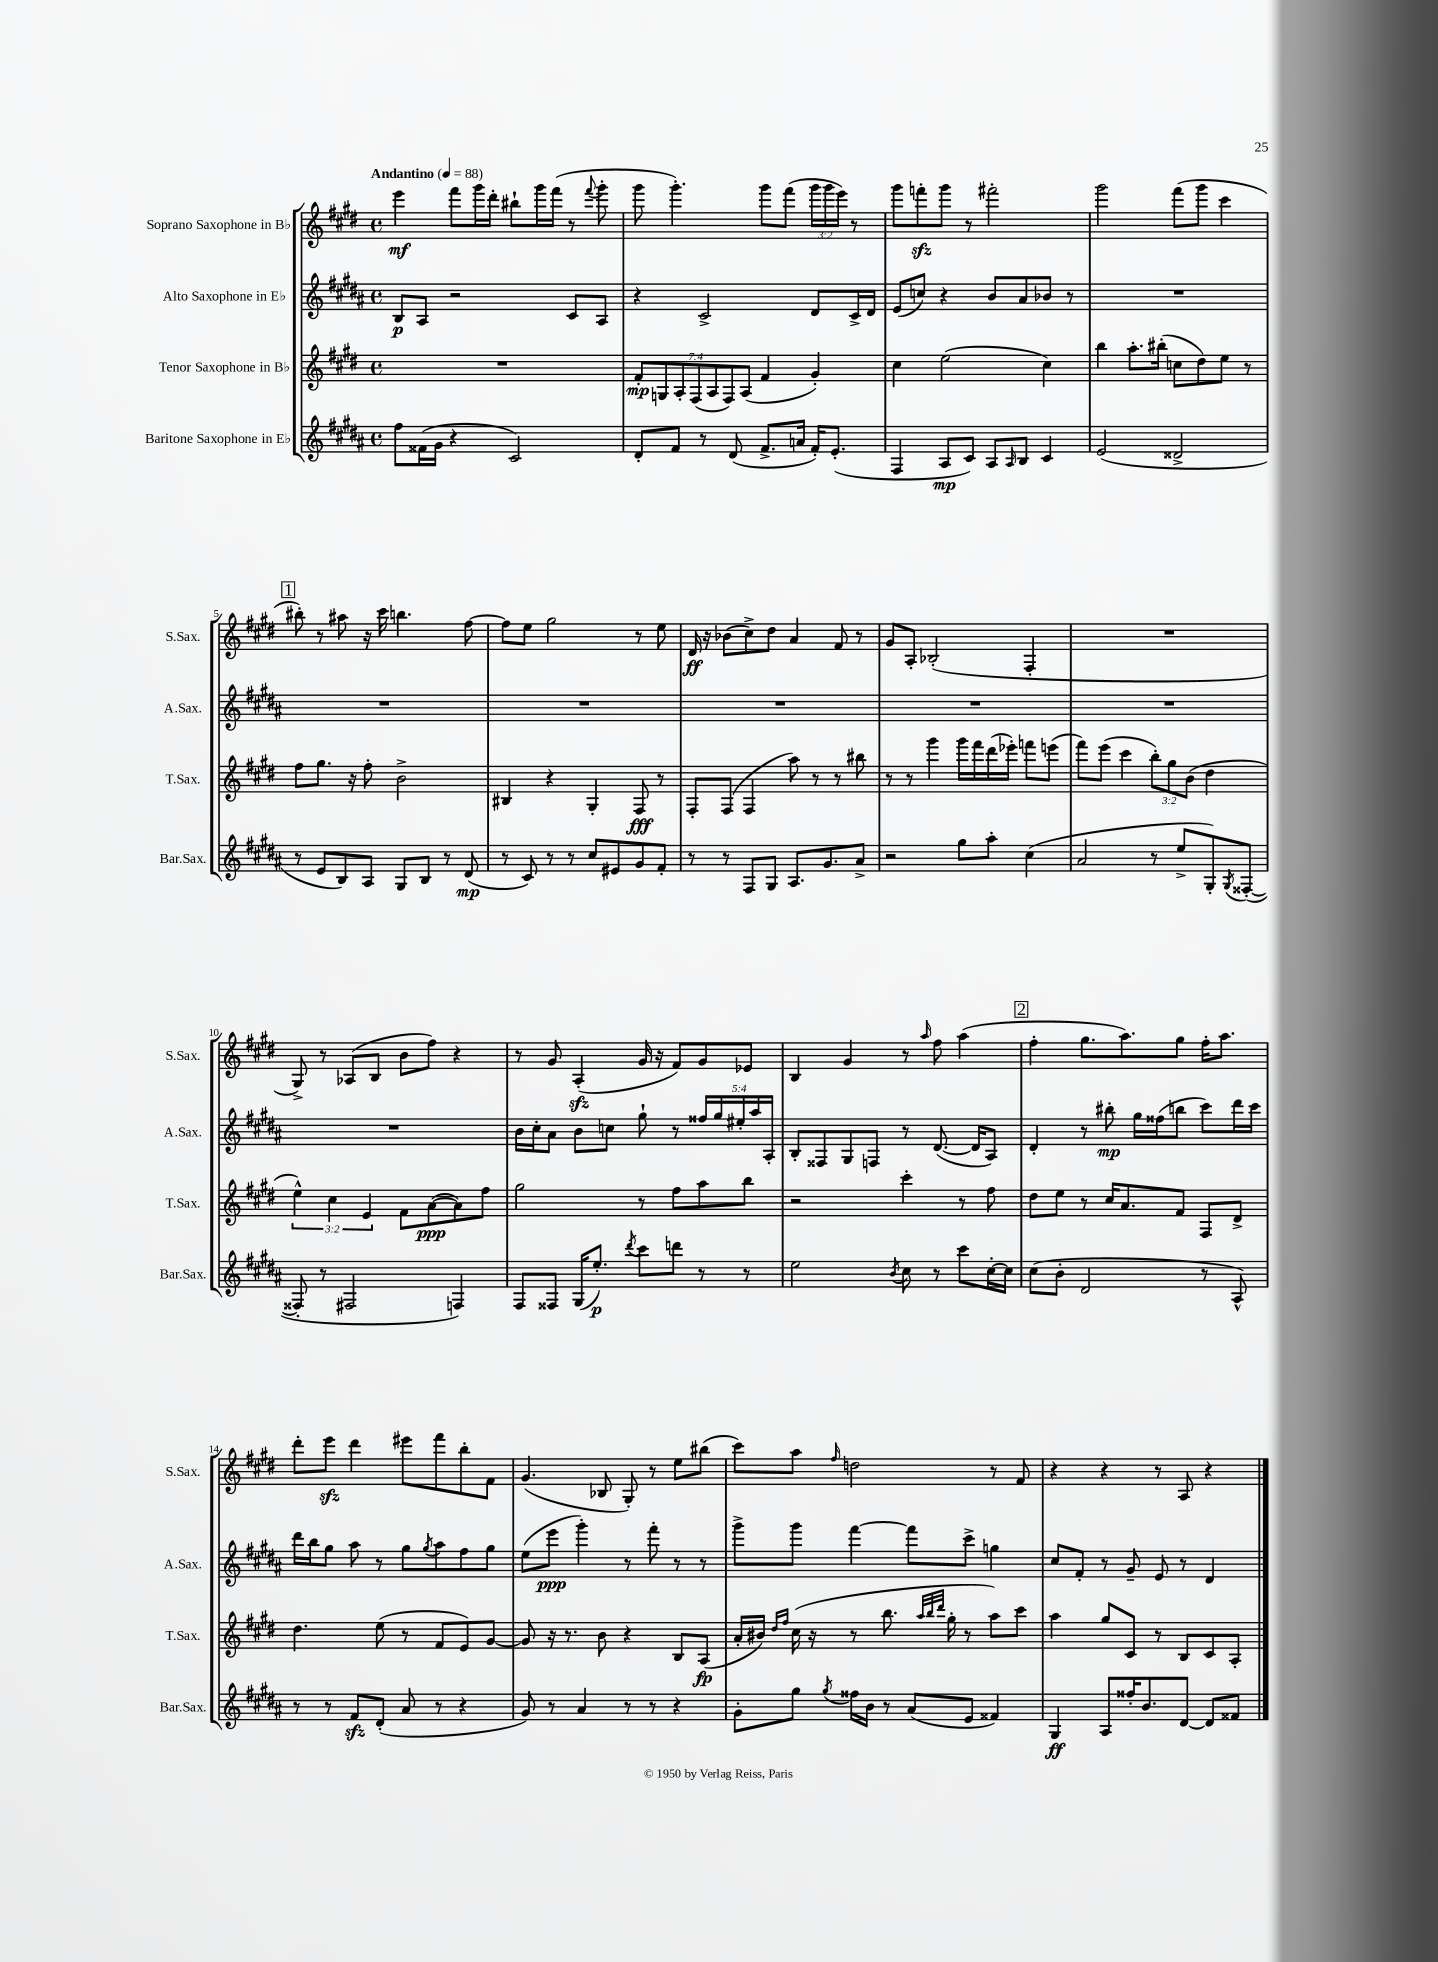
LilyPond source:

<<
\new StaffGroup <<
\new Staff = "s0" \with { instrumentName = "Soprano Saxophone in Bb" shortInstrumentName = "S.Sax." } {
    \clef treble \key e \major \defaultTimeSignature \time 4/4 \override Staff.TupletNumber.text = #tuplet-number::calc-fraction-text \tempo "Andantino" 4 = 88
    e'''4\mf fis'''8 gis'''16 dis'''16-. bis''8-! gis'''16 fis'''16( r8 \appoggiatura { fis'''8 } gis'''8-. |
    gis'''8 gis'''4.-.) gis'''8 fis'''8( \tuplet 3/2 { gis'''16 gis'''16 e'''16) } r8 |
    gis'''8 f'''8-.\sfz gis'''8 r8 fis'''2-. |
    gis'''2 fis'''8( gis'''8 cis'''4 |
    \mark \markup { \box "1" } bis''8-.) r8 ais''8 r16 cis'''16 b''4. fis''8~ |
    fis''8 e''8 gis''2 r8 e''8 |
    dis'16\ff r16 bes'8( cis''8->) dis''8 a'4 fis'8 r8 |
    gis'8 a8-. bes2-.( fis4-. |
    R1 |
    gis8->) r8 aes8( b8 b'8 fis''8) r4 |
    r8 gis'8 a4-.\sfz( gis'16 r16 fis'8) gis'8 ees'8 |
    b4 gis'4 r8 \grace { a''16 } fis''8 a''4( |
    \mark \markup { \box "2" } fis''4-. gis''8. a''8.) gis''8 fis''16-. a''8. |
    dis'''8-. e'''8\sfz dis'''4 eis'''8 fis'''8 b''8-. fis'8 |
    gis'4.( bes8 gis8-.) r8 e''8 bis''8( |
    cis'''8) a''8 \grace { fis''16 } d''2 r8 fis'8 |
    r4 r4 r8 a8 r4 \bar "|." |
}
\new Staff = "s1" \with { instrumentName = "Alto Saxophone in Eb" shortInstrumentName = "A.Sax." } {
    \clef treble \key b \major \defaultTimeSignature \time 4/4 \override Staff.TupletNumber.text = #tuplet-number::calc-fraction-text
    b8\p ais8 r2 cis'8 ais8 |
    r4 cis'2-> dis'8 cis'16-> dis'16 |
    e'8( c''8) r4 b'8 ais'8 bes'8 r8 |
    R1 |
    \mark \markup { \box "1" } R1 |
    R1 |
    R1 |
    R1 |
    R1 |
    R1 |
    b'16 cis''16-. ais'8 b'8 c''8 gis''8-! r8 \tuplet 5/4 { fisis''16 gis''16 eis''16-. ais''16 ais16-. } |
    b8-. fisis8 gis8 f8 r8 dis'8.~( dis'16 ais8) |
    \mark \markup { \box "2" } dis'4-. r8 bis''8-.\mp gis''16 fisis''16( b''8 cis'''8) dis'''16 cis'''16 |
    dis'''16 b''16 gis''8 ais''8 r8 gis''8 \acciaccatura { gis''8 } ais''8 fis''8 gis''8 |
    e''8( e'''8\ppp gis'''4-.) r8 fis'''8-. r8 r8 |
    gis'''8-> gis'''8 fis'''4~ fis'''8 cis'''8-> g''4 |
    cis''8 fis'8-. r8 gis'8-- e'8 r8 dis'4 \bar "|." |
}
\new Staff = "s2" \with { instrumentName = "Tenor Saxophone in Bb" shortInstrumentName = "T.Sax." } {
    \clef treble \key e \major \defaultTimeSignature \time 4/4 \override Staff.TupletNumber.text = #tuplet-number::calc-fraction-text
    R1 |
    \tuplet 7/4 { fis'8-.\mp g8 a8-. fis8( a8 fis8) a8( } fis'4 gis'4-.) |
    cis''4 e''2( cis''4) |
    b''4 a''8.-. bis''16-.( c''8 dis''8) e''8 r8 |
    \mark \markup { \box "1" } fis''8 gis''8. r16 fis''8-. b'2-> |
    bis4 r4 gis4-. fis8\fff r8 |
    fis8-. fis8( fis4 a''8) r8 r8 bis''8 |
    r8 r8 gis'''4 gis'''16 fis'''16 dis'''16( ees'''16-.) f'''8 e'''8( |
    fis'''8) e'''8( cis'''4 \tuplet 3/2 { b''8-.) gis''8 b'8( } dis''4 |
    \tuplet 3/2 { e''4-^) cis''4 e'4 } fis'8 a'8~\ppp( a'8) fis''8 |
    gis''2 r8 fis''8 a''8 b''8 |
    r2 cis'''4-. r8 fis''8 |
    \mark \markup { \box "2" } dis''8 e''8 r8 cis''16 a'8. fis'8 fis8 dis'8-> |
    dis''4. e''8( r8 fis'8 e'8) gis'8~ |
    gis'8 r16 r8. b'8 r4 b8 a8\fp( |
    a'16-. bis'16) \grace { dis''16 fis''16 } cis''16( r16 r8 b''8. \grace { a''32 b''32 dis'''32 } gis''16-. r8 a''8) cis'''8 |
    a''4 gis''8 cis'8 r8 b8 cis'8 a8-. \bar "|." |
}
\new Staff = "s3" \with { instrumentName = "Baritone Saxophone in Eb" shortInstrumentName = "Bar.Sax." } {
    \clef treble \key b \major \defaultTimeSignature \time 4/4
    fis''8 fisis'16( gis'16 r4 cis'2) |
    dis'8-. fis'8 r8 dis'8( fis'8.-> a'16 fis'16-.) e'8.-.( |
    fis4 ais8\mp cis'8) ais8 \grace { ais16 } b8 cis'4 |
    e'2( disis'2-> |
    \mark \markup { \box "1" } r8 e'8 b8) ais8 gis8 b8 r8 dis'8\mp( |
    r8 cis'8) r8 r8 cis''8 eis'8 gis'8 fis'8-. |
    r8 r8 fis8 gis8 ais8. gis'8. ais'8-> |
    r2 gis''8 ais''8-. cis''4( |
    ais'2 r8 e''8-> gis8-.) \acciaccatura { gis8 } fisis8~-.( |
    fisis8-. r8 fis2 f4) |
    fis8 fisis8 gis16( e''8.-.\p) \acciaccatura { dis'''8 } cis'''8 d'''8 r8 r8 |
    e''2 \acciaccatura { b'8 } cis''8 r8 cis'''8 cis''16~-. cis''16 |
    \mark \markup { \box "2" } cis''8( b'8-. dis'2 r8 ais8-^) |
    r8 r8 fis'8\sfz dis'8-.( ais'8 r8 r4 |
    gis'8) r8 ais'4 r8 r8 r4 |
    gis'8-. gis''8 \acciaccatura { gis''8 } fisis''16 b'16 r8 ais'8( e'8 fisis'4) |
    gis4\ff ais8 fisis''16-. b'8. dis'8~ dis'8 fisis'8 \bar "|." |
}
>>
>>
